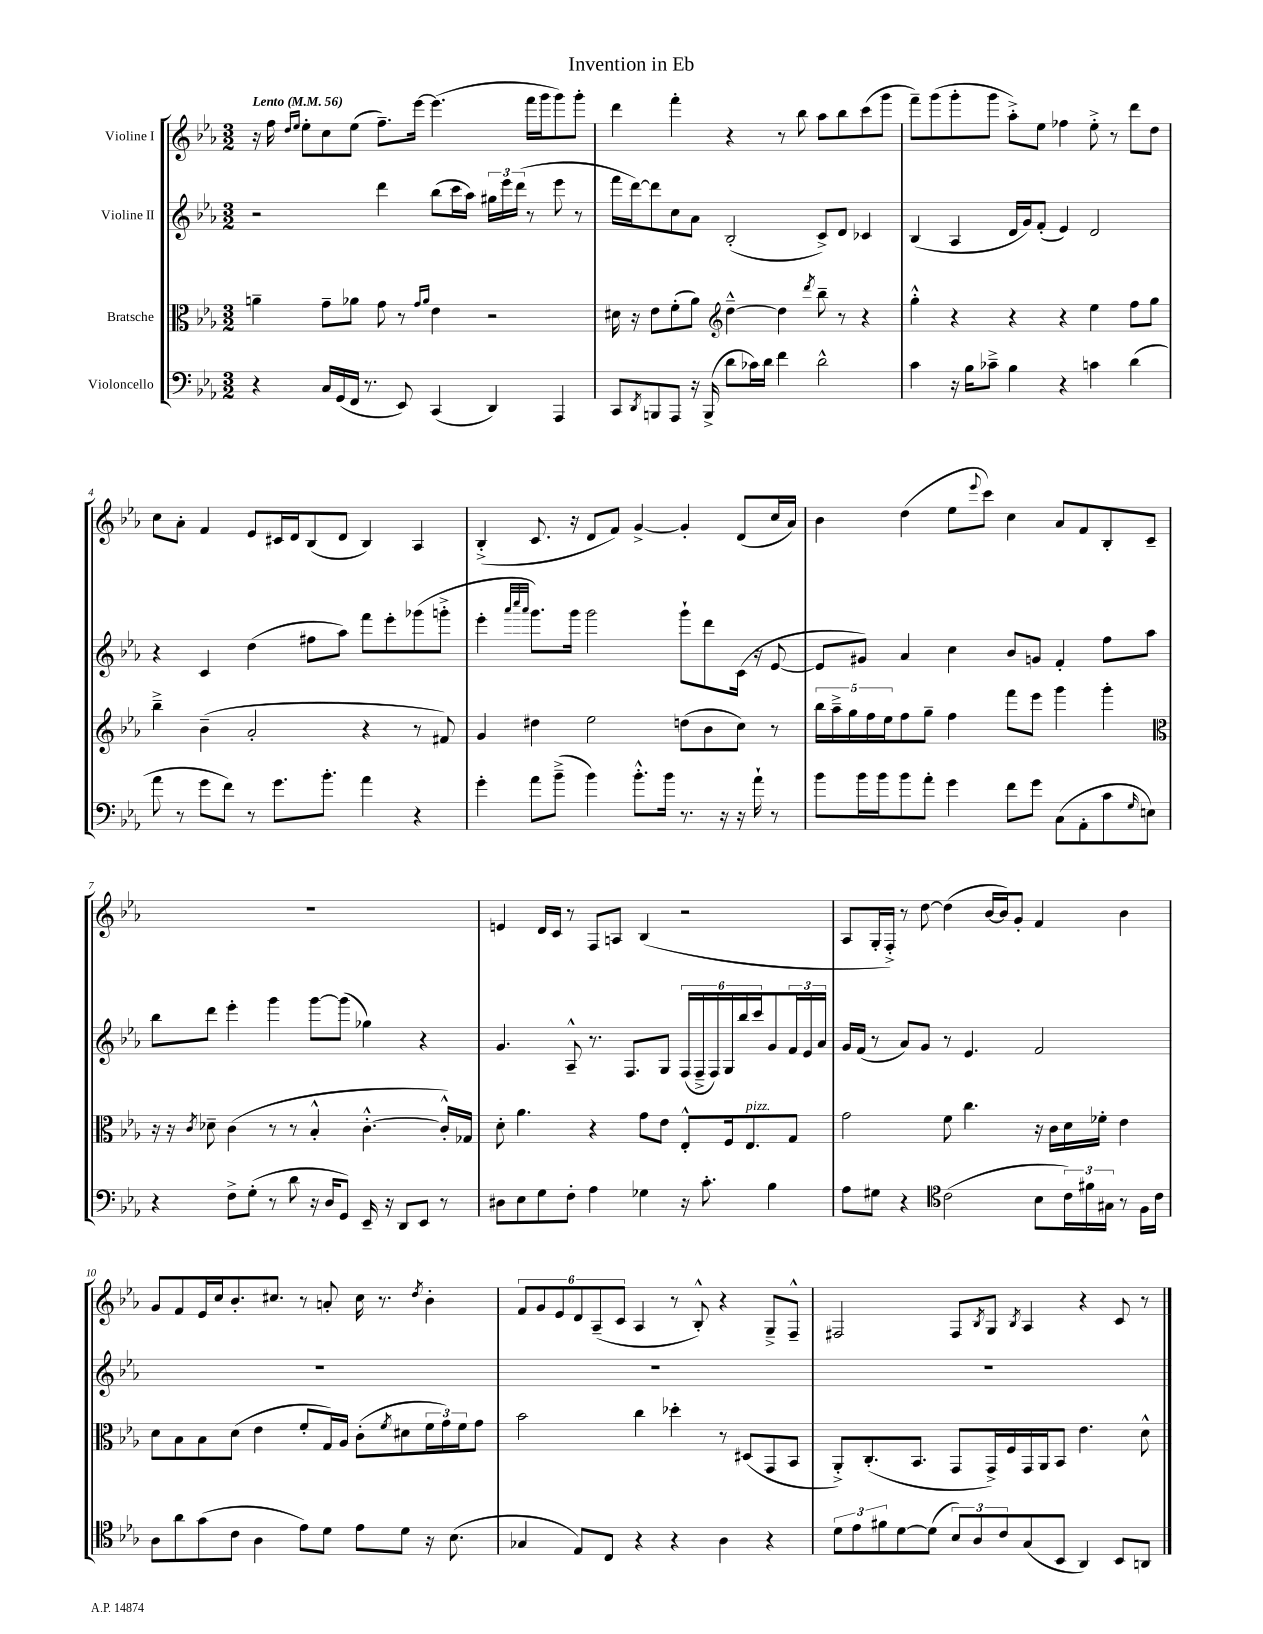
\header { title = "Invention in Eb" }
<<
\new StaffGroup <<
\new Staff = "s0" \with { instrumentName = "Violine I" } {
    \clef treble \key ees \major \numericTimeSignature \time 3/2 \tempo "Lento" 4 = 56
    r16 f''16 \grace { d''16 ees''16 } ees''8-. c''8 ees''8( f''8.--) ees'''16~ ees'''4.( f'''16 g'''16 g'''8) g'''8-. |
    d'''4 f'''4-. r4 r8 bes''8 aes''8 bes''8 c'''8( g'''8 |
    f'''8--) g'''8( g'''8-. g'''8 aes''8-.->) ees''8 fes''4 ees''8-.-> r8 d'''8 d''8 |
    c''8 aes'8-. f'4 ees'8 cis'16 d'16 bes8( d'8 bes4) aes4 |
    bes4-.->( c'8. r16 d'8 f'8) g'4~-> g'4-. d'8( c''16 aes'16) |
    bes'4 d''4( ees''8 \appoggiatura { ees'''8 } c'''8) c''4 aes'8 f'8 bes8-. c'8-- |
    R1. |
    e'4 d'16 c'16 r8 f8 a8 bes4( r2 |
    aes8 g16-. f16-.->) r8 d''8~ d''4( bes'16~ bes'16) g'8-. f'4 bes'4 |
    g'8 f'8 ees'16 c''16 bes'8.-. cis''8. r8 a'8-. cis''16 r8. \acciaccatura { d''8 } bes'4-. |
    \tuplet 6/4 { f'8 g'8 ees'8 d'8 aes8--( c'8 } aes4 r8 bes8-.-^) r4 g8---> f8---^ |
    fis2 fis8 \acciaccatura { bes8 } g8 \acciaccatura { bes8 } aes4 r4 c'8 r8 \bar "|." |
}
\new Staff = "s1" \with { instrumentName = "Violine II" } {
    \clef treble \key ees \major \numericTimeSignature \time 3/2
    r2 d'''4 bes''8( c'''16 aes''16) \tuplet 3/2 { gis''16 ees'''16 d'''16( } r8 ees'''8 r8 |
    f'''16 d'''16~) d'''8 c''8 aes'8 bes2-.( c'8->) d'8 ces'4 |
    bes4( aes4 d'16 g'16) f'8-.( ees'4) d'2 |
    r4 c'4 d''4( fis''8 aes''8) f'''8 ees'''8-. ges'''8( g'''8-.-> |
    ees'''4-. \grace { aes'''32 c''''32 aes'''32 } g'''8.) g'''16 g'''2 g'''8-! d'''8 c'16( r16 ees'8~ |
    ees'8 gis'8) aes'4 c''4 bes'8 g'8 f'4-. f''8 aes''8 |
    bes''8 d'''8 ees'''4-. g'''4 g'''8~ g'''8( ges''4) r4 |
    g'4. aes8---^ r8. f8. g8 \tuplet 6/4 { f16( f16---> f16) g16 bes''16 c'''16 } g'8 \tuplet 3/2 { f'16 ees'16 aes'16 } |
    g'16 f'16( r8 aes'8) g'8 r8 ees'4. f'2 |
    R1. |
    R1. |
    R1. \bar "|." |
}
\new Staff = "s2" \with { instrumentName = "Bratsche" } {
    \clef alto \key ees \major \numericTimeSignature \time 3/2
    a'4-- g'8-- aes'8 g'8 r8 \grace { g'16 aes'16 } ees'4 r2 |
    dis'16 r16 ees'8 f'8-.( aes'8) \clef treble d''4~---^ d''4 \acciaccatura { d'''8 } bes''8-- r8 r4 |
    g''4-.-^ r4 r4 r4 ees''4 f''8 g''8 |
    bes''4---> bes'4--( aes'2-. r4 r8 fis'8) |
    g'4 dis''4 ees''2 d''8( bes'8 c''8) r8 |
    \tuplet 5/4 { bes''16 aes''16---> g''16 f''16 ees''16 } f''8 g''8-- f''4 f'''8 ees'''8 g'''4 g'''4-. |
    \clef alto r16 r16 \acciaccatura { c'8 } des'8-- c'4( r8 r8 bes4-.-^ c'4.~-.-^ c'16-.-^) ges16 |
    d'8-. aes'4. r4 g'8 ees'8 ees8-.-^ f16 ees8.^\markup { \italic "pizz." } g8 |
    g'2 f'8 c''4. r16 c'16 d'16 fes'16-. ees'4 |
    d'8 bes8 bes8 d'8( ees'4 f'8-. g16) aes16 c'8-.( \acciaccatura { f'8 } dis'8 \tuplet 3/2 { f'16 g'16) f'16 } g'8 |
    bes'2 c''4 des''4-. r8 dis8( g,8 bes,8 |
    aes,8-.->) c8.-.( bes,8. g,8 g,16->) f16 g,16 aes,16 bes,8 ees'4. d'8-^ \bar "|." |
}
\new Staff = "s3" \with { instrumentName = "Violoncello" } {
    \clef bass \key ees \major \numericTimeSignature \time 3/2
    r4 c16 g,16( f,16 r8. ees,8) c,4( d,4) aes,,4 |
    c,8 \acciaccatura { d,8 } b,,8 aes,,8 r16 b,,16->( d'8 ces'16) d'16 f'4 d'2-^ |
    c'4 r16 bes16 ces'8---> bes4 r4 c'4 d'4( |
    aes'8 r8 g'8 f'8) r8 g'8. bes'8.-. aes'4 r4 |
    g'4-. aes'8 bes'8--->( bes'4) bes'8.-.-^ bes'16 r8. r16 r16 aes'16-! r8 |
    bes'8 bes'16 bes'16 bes'8 aes'8-. g'4 f'8 g'8 c8( aes,8-. c'8 \grace { g16 } e8) |
    r4 f8-> g8-.( r8 d'8 r16 d16 g,8) ees,16-- r16 d,8 ees,8 r8 |
    dis8 ees8 g8 f8-. aes4 ges4 r16 c'8.-. bes4 |
    aes8 gis8 r4 \clef tenor c'2( bes8 \tuplet 3/2 { c'16) fis'16 gis16 } r8 f16 c'16 |
    aes8 aes'8 g'8( c'8 aes4 ees'8) d'8 ees'8 d'8 r16 bes8.( |
    ges4 ees8) c8 r4 r4 aes4 r4 |
    \tuplet 3/2 { d'8 ees'8 fis'8 } d'8~ d'8( \tuplet 3/2 { bes8) aes8 c'8 } g8( bes,8 aes,4) bes,8 a,8 \bar "|." |
}
>>
>>
